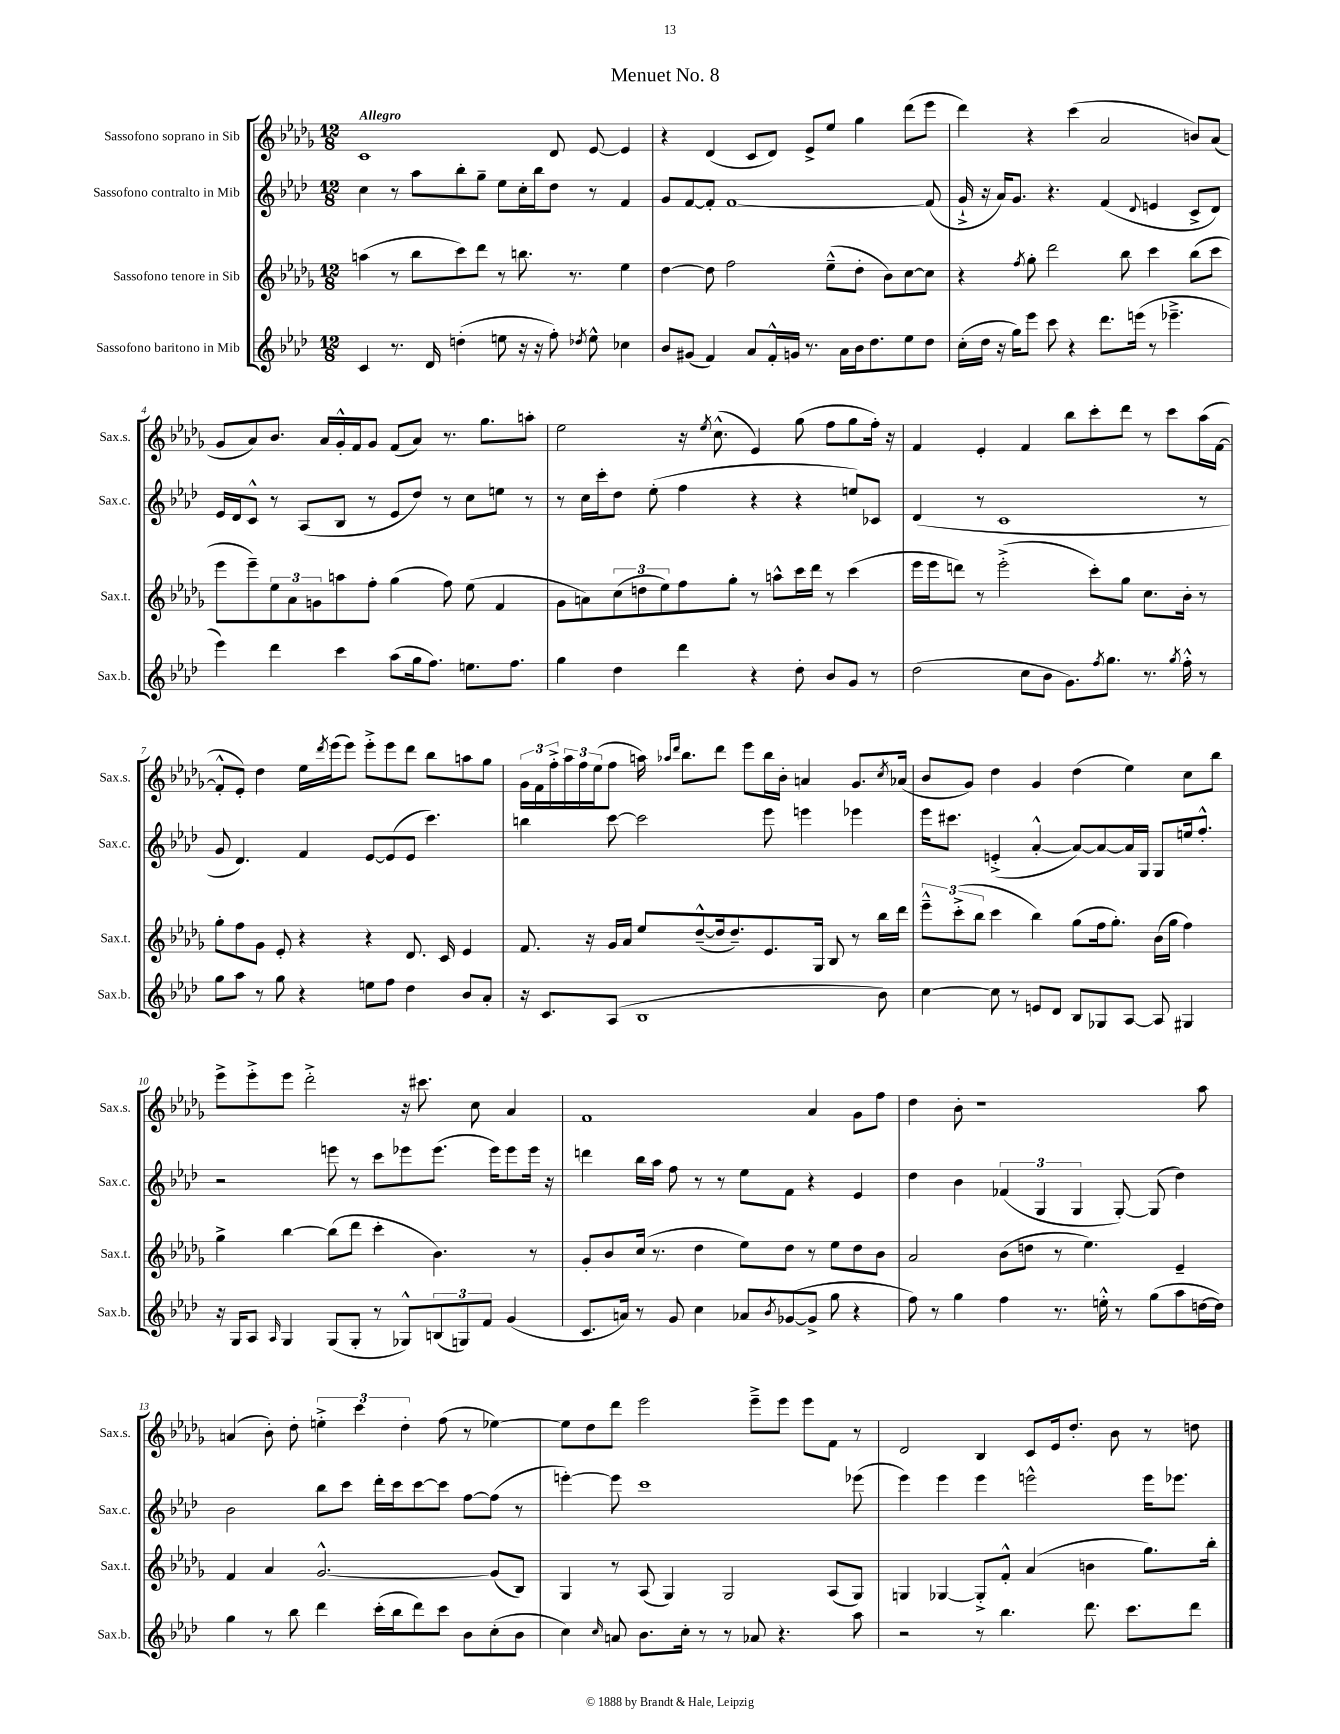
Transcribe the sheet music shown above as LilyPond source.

\header { title = "Menuet No. 8" }
<<
\new StaffGroup <<
\new Staff = "s0" \with { instrumentName = "Sassofono soprano in Sib" shortInstrumentName = "Sax.s." } {
    \clef treble \key des \major \numericTimeSignature \time 12/8 \tempo "Allegro"
    c'1 des'8 ees'8~ ees'4 |
    r4 des'4( c'8 des'8) ees'8-> ees''8 ges''4 des'''8( ees'''8 |
    des'''4) r4 c'''4( aes'2 b'8) aes'8( |
    ges'8 aes'8) bes'8. aes'16 ges'16-.-^ f'16 ges'8 f'8( aes'8) r8. ges''8. a''8-. |
    ees''2 r16 \acciaccatura { ees''8 } c''8.-^( ees'4) ges''8( f''8 ges''8 f''16-.) r16 |
    f'4 ees'4-. f'4 bes''8 c'''8-. des'''8 r8 c'''8 aes''16( f'16~ |
    f'8-.-^ ees'8-.) des''4 ees''16 \acciaccatura { des'''8 } ees'''16( ees'''8) ees'''8-.-> ees'''8 des'''8 bes''8 a''8 ges''8 |
    \tuplet 3/2 { ges'16 f'16 f''16-.-> } \tuplet 3/2 { aes''16 f''16 ees''16( } f''8 a''16) \grace { aes''16 des'''16 } bes''8. des'''8 ees'''8 bes''16 bes'16-. a'4 ges'8. \acciaccatura { c''8 } aes'16( |
    bes'8 ges'8) des''4 ges'4 des''4( ees''4) c''8 bes''8 |
    ees'''8-> ees'''8-.-> ees'''8 des'''2-.-> r16 cis'''8. c''8 aes'4 |
    f'1 aes'4 ges'8 f''8 |
    des''4 bes'8-. r1 aes''8 |
    a'4( bes'8-.) des''8-. \tuplet 3/2 { e''4-.-> c'''4 des''4-. } f''8( r8 ees''4~) |
    ees''8 des''8 des'''8 ees'''2 ees'''8---> ees'''8 ees'''8 f'8 r8 |
    des'2 bes4 c'8 ees'16 des''8.-. bes'8 r8 d''8 \bar "|." |
}
\new Staff = "s1" \with { instrumentName = "Sassofono contralto in Mib" shortInstrumentName = "Sax.c." } {
    \clef treble \key aes \major \numericTimeSignature \time 12/8
    c''4 r8 aes''8 bes''8-. g''8-- ees''8 c''16-. bes''16 des''8 r8 f'4 |
    g'8 f'8~ f'8-. f'1~ f'8( |
    g'16-!-> r16 aes'16) g'8. r4. f'4( \appoggiatura { des'8 } e'4 c'8-> des'8) |
    ees'16 des'16 c'8-^ r8 aes8( bes8 r8 ees'8 des''8) r8 c''8 e''8 r8 |
    r8 c''16 c'''16-. des''8 ees''8-.( f''4 r4 r4 e''8) ces'8 |
    des'4( r8 c'1 r8 |
    g'8 des'4.) f'4 ees'8~ ees'8( ees'8 c'''4.) |
    b''4 c'''8~ c'''2 ees'''8 e'''4 ees'''4 |
    ees'''16 cis'''8. e'4-.->( aes'4~-.-^ aes'8~) aes'8~ aes'16 g16 g8 e''16 f''8.-.-^ |
    r2 e'''8 r8 c'''8 ees'''8 ees'''8.( ees'''16) ees'''8 ees'''16 r16 |
    d'''4 bes''16 aes''16 f''8 r8 r8 ees''8 f'8 r4 ees'4 |
    des''4 bes'4 \tuplet 3/2 { fes'4( g4 g4 } g8~-.) g8( des''4) |
    bes'2 bes''8 c'''8 des'''16-. c'''16 c'''8~ c'''8 f''8~ f''8( r8 |
    e'''4~-.) e'''8 c'''1 ees'''8( |
    ees'''4) ees'''4 ees'''4 e'''2-^ e'''16 ees'''8. \bar "|." |
}
\new Staff = "s2" \with { instrumentName = "Sassofono tenore in Sib" shortInstrumentName = "Sax.t." } {
    \clef treble \key des \major \numericTimeSignature \time 12/8
    a''4( r8 bes''8 c'''8) des'''8 r8 b''8. r8. ees''4 |
    des''4~ des''8 f''2 ees''8---^( des''8-. bes'8) c''8~ c''8 |
    r4 \acciaccatura { f''8 } ges''8-. des'''2 bes''8 c'''4 bes''8( c'''8 |
    ees'''8 ees'''8--) \tuplet 3/2 { ees''8 aes'8 g'8 } a''8 f''8-. ges''4( f''8) ees''8( f'4 |
    ges'8 a'8) \tuplet 3/2 { c''8( d''8 ees''8) } f''8 ges''8-. r8 a''8-^ c'''16 des'''16 r8 c'''4( |
    ees'''16 ees'''16 d'''8) r8 ees'''2-.->( c'''8-.) ges''8 c''8. bes'16-. r8 |
    ges''8-. f''8 ges'8 ees'8-. r4 r4 des'8. c'16 ees'4 |
    f'8. r16 ges'16 aes'16 ees''8 des''8~---^( des''16 des''8.--) ees'8. ges16 bes8 r8 bes''16 des'''16 |
    \tuplet 3/2 { ees'''8---^ c'''8-.->( bes''8 } c'''4 bes''4) ges''8( f''16 ges''8.-.) bes'16( ges''16 f''4) |
    ges''4-> bes''4~ bes''8( des'''8 c'''4-. bes'4.) r8 |
    ges'8-. bes'8 c''16( r8. des''4 ees''8) des''8 r8 ees''8 des''8 bes'8 |
    aes'2 bes'8( d''8 r8 ees''4.) ees'4-- |
    f'4 aes'4 ges'2.~-^ ges'8( bes8) |
    ges4 r8 aes8( ges4) ges2 aes8( ges8) |
    g4 ges4~ ges8-.-> f'8-.-^ aes'4( b'4 ges''8.) bes''16-. \bar "|." |
}
\new Staff = "s3" \with { instrumentName = "Sassofono baritono in Mib" shortInstrumentName = "Sax.b." } {
    \clef treble \key aes \major \numericTimeSignature \time 12/8
    c'4 r8. des'16 d''4-.( e''8 r16 r16 f''8-.) \acciaccatura { des''8 } e''8-^ ces''4 |
    bes'8 gis'8( f'4) aes'8 f'16-.-^ g'16 r8. aes'16 bes'16 des''8. ees''8 des''8 |
    c''16-.( des''16 r16 g''16) ees'''8 c'''8 r4 des'''8. e'''16( r8 ees'''4.---> |
    ees'''4) des'''4 c'''4 aes''8( g''16 f''8.) e''8. f''8. |
    g''4 des''4 des'''4 r4 des''8-. bes'8 g'8 r8 |
    des''2( c''8 bes'8 g'8.) \acciaccatura { f''8 } g''8. r8. \acciaccatura { g''8 } f''16-.-^ r8 |
    g''8 aes''8 r8 g''8 r4 e''8 f''8 des''4 bes'8 aes'8-. |
    r16 c'8. aes8( bes1 bes'8) |
    c''4~ c''8 r8 e'8 des'8 bes8 ges8 aes8~ aes8 gis4 |
    r16 g16 aes8 \grace { aes16 } g4 g8( g8-. r8 ges8-^) \tuplet 3/2 { b8( g8) f'8 } g'4( |
    c'8. a'16) r8 g'8 c''4 aes'8 \acciaccatura { bes'8 } ges'8~( ges'8-> g''8 r4 |
    f''8) r8 g''4 f''4 r8. e''16-.-^ r8 g''8( aes''8 d''16~ d''16) |
    g''4 r8 bes''8 des'''4 c'''16-.( bes''16 des'''8) c'''8 bes'8 c''8-.( bes'8 |
    c''4) \grace { c''16 } a'8 bes'8. c''16-. r8 r8 aes'8 r4. aes''8 |
    r2 r8 bes''4. des'''8. c'''8. des'''8 \bar "|." |
}
>>
>>
